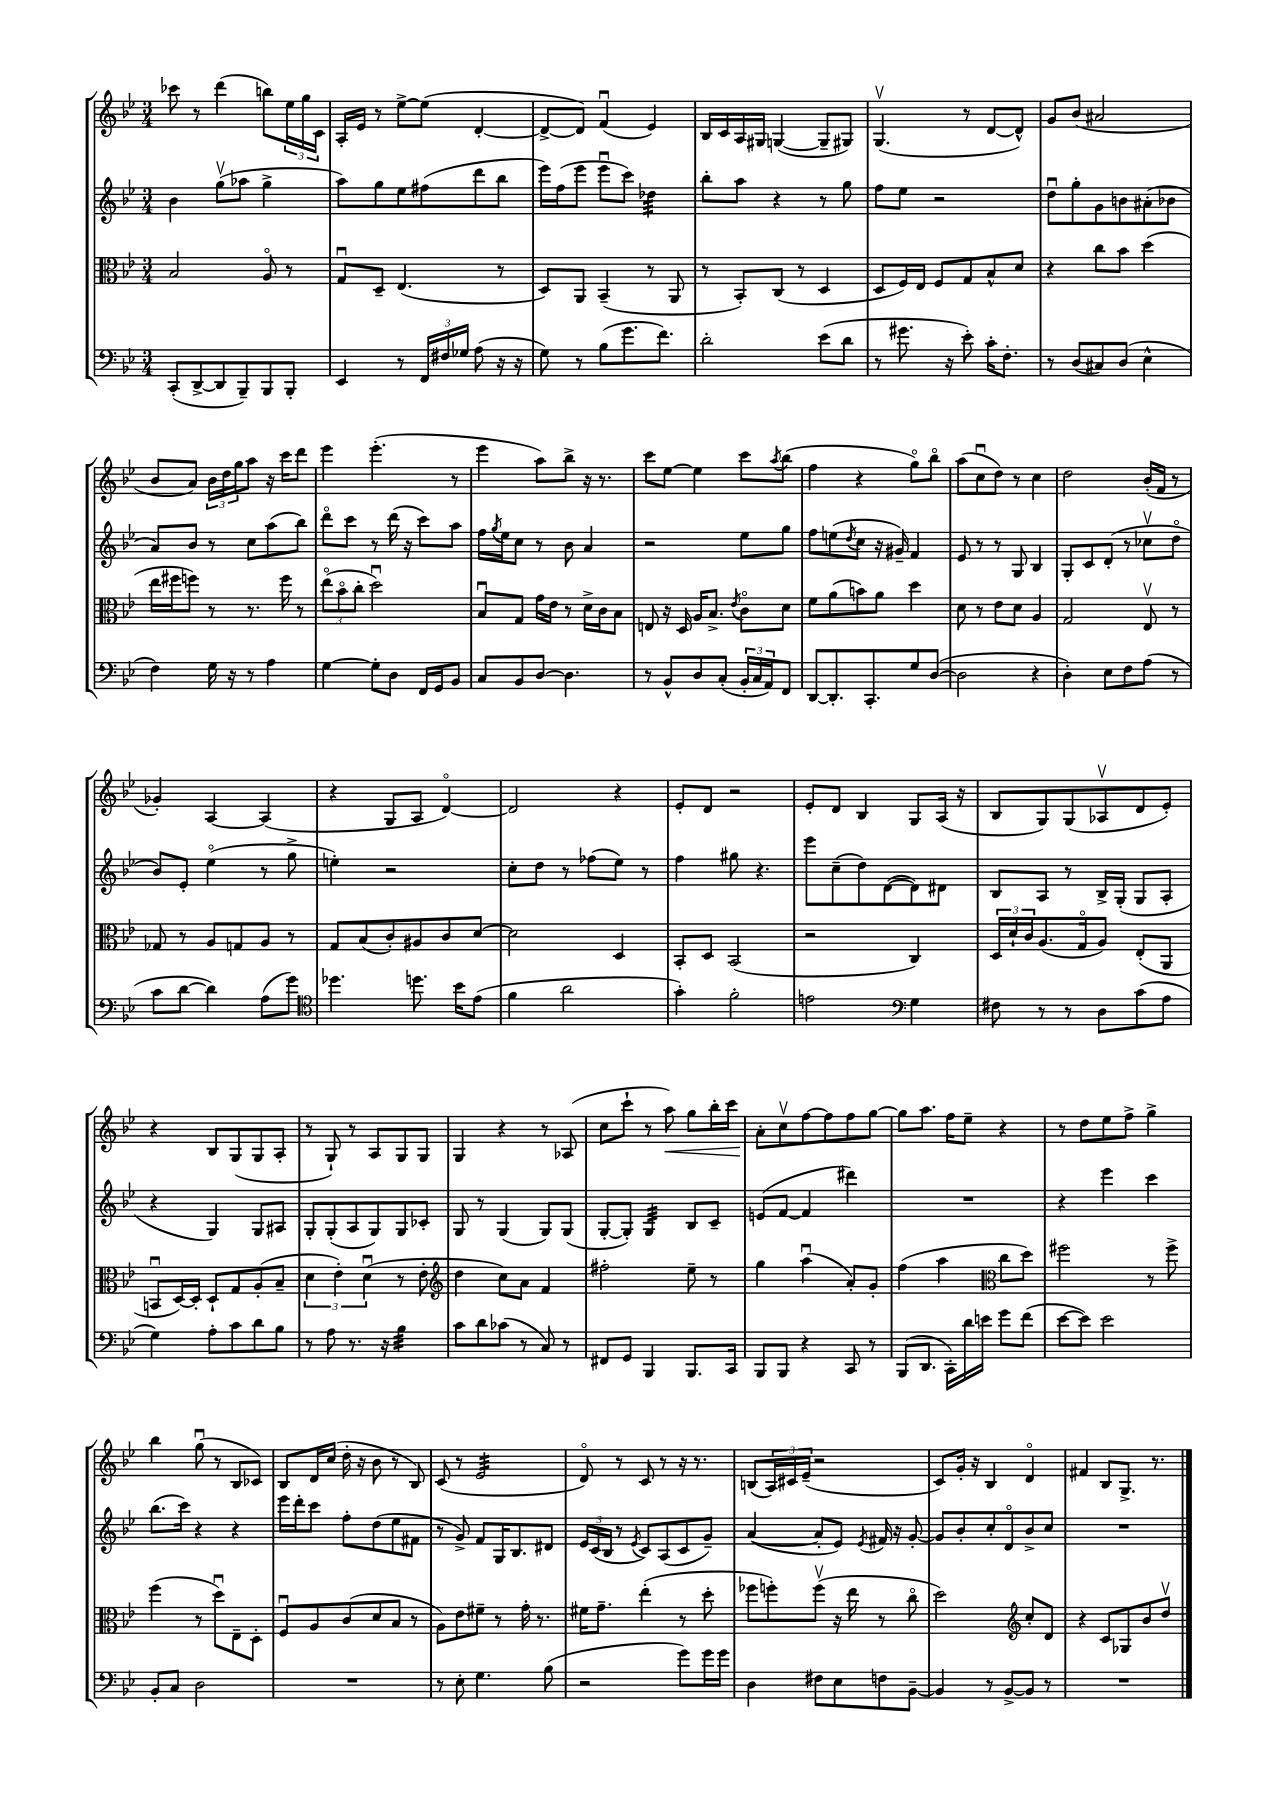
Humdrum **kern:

**kern	**kern	**kern	**kern
*staff4	*staff3	*staff2	*staff1
*clefF4	*clefC3	*clefG2	*clefG2
*k[b-e-]	*k[b-e-]	*k[b-e-]	*k[b-e-]
*M3/4	*M3/4	*M3/4	*M3/4
(8CC'/L	2B-/	4b-\	8ccc-\
[8DD^/	.	.	8r
8DD/]	.	(8ggv\L	(4ddd\
8BBB-~/)	.	8aa-\J	.
8BBB-/	8Ao/	4gg^\	8bb\L)
8BBB-'/J	8r	.	24ee-\L
.	.	.	24gg\
.	.	.	24c\JJ
=	=	=	=
4EE-/	8Gu/L	8aa\L)	16A'/LL
.	.	.	16e-/JJ
.	8D~/J	8gg\	8r
8r	(4.E-/	8ee-\	[8ee-^\L
24FF/LL	.	(8ff#\	(8ee-\]J
24F#/	.	.	.
24G-/JJ	.	.	.
(8A\	.	8ddd\	[4d'/
16r	8r	8bb-\J	.
16r	.	.	.
=	=	=	=
8G\)	8D/L)	16eee-\LL)	8d^/_L
.	.	(16ff\J	.
8r	8AA/J	8eee-\J	8d/]J)
(8B-\L	(4BB-~/	8eee-u\L	(4fu/
8.g\	.	8ccc\J)	.
.	8r	4dd-\	4e-/)
8.f\J)	.	.	.
.	8AA/	.	.
=	=	=	=
2d'\	8r	8bb-'\L	16B-/LL
.	.	.	16c/
.	8BB-'/L)	8aa\J	16A/
.	.	.	16G#/JJ
.	(8C/J	4r	([4G/
.	8r	.	.
(8e-\L	4D/	8r	8G~/]L
8d\J	.	8gg\	8G#/J)
=	=	=	=
8r	8D/L	8ff\L	(4.Gv/
8.g#\	16F/L)	8ee-\J	.
.	16E-/JJ	.	.
.	8F/L	2r	.
16r	.	.	.
8e-'\)	8G/	.	8r
16c'\LK	8B-^^/	.	[8d/L
8.F'\J	.	.	.
.	8d/J	.	8d^^/]J)
=	=	=	=
8r	4r	8ddu\L	8g/L
(8D/L	.	8gg'\	(8b-/J
8C#/)	8cc\L	8g\	2a#/
(8D/J	8b-\J	8b\	.
4E-^^\	(4dd\	(8a#'\	.
.	.	8b-\J	.
=	=	=	=
4F\)	16ee-\LL	8a/L)	8b-/L
.	16ff#\J	.	.
.	8ff\J)	8b-/J	8a/J)
16G\	8r	8r	24b-\LL
.	.	.	24dd\
16r	.	.	.
.	.	.	24gg\J
8r	8.r	8cc\L	8aa\J
4A\	.	(8aa\	16r
.	16ff\	.	16ccc\LK
.	8r	8bb-\J)	8ddd\J
=	=	=	=
[4G\	(12ee-o\L	8dddo\L	4eee-\
.	12b-o\	.	.
.	.	8ccc\J	.
.	12cc'\J	.	.
8G'\]L	2ddu\)	8r	(4.eee-'\
8D\J	.	(16ddd\	.
.	.	16r	.
16FF/LL	.	8ccc\L)	.
16GG/J	.	.	.
8BB-/J	.	8aa\J	8r
=	=	=	=
8C/L	8B-u/L	16ff\LL	4eee-\
.	.	8qgg/	.
.	.	16ee-\J	.
8BB-/	8G/J	8cc\J	.
[8D/J	16g\LL	8r	8aa\L)
.	16e-\JJ	.	.
4.D\]	8r	8b-\	8bb-^\J
.	16d^\LL	4a/	16r
.	16c\J	.	8.r
.	8B-\J	.	.
=	=	=	=
8r	8E/	2r	8ccc\L
8BB-^^/L	16r	.	[8ee-\J
.	16D/	.	.
8D/	16A/LK	.	4ee-\]
.	8.B-^/J	.	.
(8C'/J	.	.	.
.	8qe-/	.	.
24BB-'/LL	8co\L	8ee-\L	8ccc\L
24C/	.	.	.
24AA/J)	.	.	.
.	.	.	8qaa/
8FF/J	8d\J	8gg\J	(8bb-\J
=	=	=	=
[8DD/L	8f\L	8ff\L	4ff\
8.DD'/]	(8a\	(8ee\	.
.	.	8qdd/	.
.	8b\)	8cc\J	4r
8.CC'/	.	.	.
.	8a\J	16r	.
.	.	16g#~/)	.
8G/	4dd\	4f/	8ggo\L)
([8D/J	.	.	8bb-o\J
=	=	=	=
2D\]	8d\	8e-/	(8aa\L
.	8r	8r	8ccu\
.	8e-\L	8r	8dd\J)
.	8d\J	8G/	8r
4r	4A/	4B-/	4cc\
=	=	=	=
4D'\)	2G/	8G'/L	2dd\
.	.	8c/	.
8E-\L	.	(8d'/J	.
8F\	.	8r	.
(8A\J	8E-v/	8cc-v\L	(16b-'/LL
.	.	.	16f/JJ
8r	8r	8ddo\J	8r
=	=	=	=
8c\L	8G-/	8b-/L)	4g-'/)
[8d\J	8r	8e-'/J	.
4d\])	8A/L	(4ee-o\	[4A/
.	8G/	.	.
(8A\L	8A/J	8r	(4A/]
8g\J)	8r	8gg^\	.
=	=	=	=
*clefC4	*	*	*
4.dd-\	8G/L	4ee'\)	4r
.	(8B-/	.	.
.	8c'/)	2r	8G/L
8.dd\	8A#/	.	8A/J
.	8c/	.	[4do/)
16b-\LK	.	.	.
(8e-\J	[8d/J	.	.
=	=	=	=
4f\	2d\]	8cc'\L	2d/]
.	.	8dd\J	.
2a\	.	8r	.
.	.	(8ff-\L	.
.	4D/	8ee-\J)	4r
.	.	8r	.
=	=	=	=
4g'\)	8BB-'/L	4ff\	8e-'/L
.	8D/J	.	8d/J
2f'\	(2BB-/	8gg#\	2r
.	.	4.r	.
=	=	=	=
2e\	2r	8eee-\L	8e-'/L
.	.	(8cc~\	8d/J
.	.	8dd\)	4B-/
.	.	([8d\	.
*clefF4	*	*	*
4G\	4C/)	8d\])	8G/L
.	.	8d#\J	(16A/Jk
.	.	.	16r
=	=	=	=
8F#\	24D/LL	8B-/L	8B-/L
.	24d`/	.	.
.	24c/J	.	.
8r	(8.A/	8A/J	8G/)
8r	.	8r	(8G/
.	16Go/k	.	.
8D\L	8A/J)	16B-^/LL	8A-v/
.	.	(16G'/JJ	.
(8c\	(8E-'/L	8G/L	8d/
8A\J	8AA/J	8A'/J	8e-'/J)
=	=	=	=
4G\)	8BBu/L	4r	4r
.	[16D/L)	.	.
.	16D'/]JJ	.	.
8A'\L	8D`/L	4G/)	8B-/L
8c\	8G/	.	(8G/
8d\	(8A'/	8G/L	8G/
8B-\J	8B-~/J	8A#/J	8A'/J
=	=	=	=
8r	6d\	8G'/L	8r
8A\	.	(8G'/	8G`/)
.	6e-'\)	.	.
8.r	.	8A/	8r
.	(6du\	.	.
.	.	8G/)	8A/L
16r	.	.	.
4B-\	8r	8G/	8G/
.	8e-'\	8c-'/J	8G/J
=	=	=	=
*	*clefG2	*	*
8c\L	4dd\	8G/	4G/
8d\	.	8r	.
(8c-\J	8cc\L)	(4G/	4r
8r	8a\J	.	.
8C/)	4f/	8G/L)	8r
8r	.	(8G/J	(8A-/
=	=	=	=
8FF#/L	2ff#'\	[8G'/L	8cc\L
8GG/J	.	8G'/]J)	8ccc`\J
4BBB-/	.	4G/	8r
.	.	.	8aa\)
8.BBB-/L	8ee-~\	8B-/L	8gg\L
.	8r	8c~/J	16bb-'\L
16CC/Jk	.	.	16ccc\JJ
=	=	=	=
8BBB-/L	4gg\	(8e/L	8a'\L
8BBB-/J	.	[8f/J	8ccv\
4r	(4aau\	4f/]	[8ff\
.	.	.	8ff\]
8CC/	8a'/L)	4ddd#\)	8ff\
8r	8g'/J	.	[8gg\J
=	=	=	=
(8BBB-/L	(4ff\	2.r	8gg\]L
8.DD/J	.	.	8.aa\J
.	4aa\	.	.
16CC'\LL)	.	.	16ff\LK
16d\	.	.	8ee-~\J
16e\JJ	.	.	.
*	*clefC3	*	*
8g\L	8cc\L	.	4r
(8f\J	8dd\J)	.	.
=	=	=	=
[8e-\L	2ff#\	4r	8r
8e-\]J)	.	.	8dd\L
2e-\	.	4eee-\	8ee-\
.	.	.	8ff^\J
.	8r	4ccc\	4gg^\
.	8ff#^\	.	.
=	=	=	=
8BB-'/L	(4ff\	(8.bb-\L	4bb-\
8C/J	.	.	.
.	.	16ccc\Jk)	.
2D\	8r	4r	(8ggu\
.	8ddu\L)	.	8r
.	8E-~\	4r	8B-/L
.	8D'\J	.	8c-/J)
=	=	=	=
2.r	8Fu/L	16eee-\LL	8B-/L
.	.	16ddd'\J	.
.	8A/	8ccc\J	16d/L
.	.	.	(16cc/JJ
.	(8c/	8ff'\L	16dd'\
.	.	.	16r
.	8d/	(8dd\	8b-\
.	8B-/J	8ee-\	8r
.	8r	8f#\J	8B-/)
=	=	=	=
8r	8A\L)	8r	(8c/
8E-'\	8e-\	8g^/)	8r
4.G\	8f#~\J	8f/L	2e-/
.	8r	16G/K	.
.	.	8.B-/	.
.	16g'\	.	.
.	8.r	.	.
(8B-\	.	8d#/J	.
=	=	=	=
2r	16f#\LK	24e-/LL	8do/)
.	.	(24c/	.
.	8.g~\J	.	.
.	.	24B-/JJ	.
.	.	8r	8r
.	.	8qe-/	.
.	(4ee-'\	8c/L)	8c/
.	.	(8A/	8r
8g\L)	8r	8c/	16r
.	.	.	8.r
16g\L	8dd'\	8g~/J)	.
16g\JJ	.	.	.
=	=	=	=
4D\	8ff-\L	([4a/	(8B/L
.	8ff'\)	.	24A/L)
.	.	.	24c#/
.	.	.	(24e-~/JJ
8F#\L	(8ffv\J	8a'/]L	2r
8E-\	16r	8e-/J)	.
.	16ee-\	.	.
.	.	8qe-/	.
8F\	8r	16f#/	.
.	.	16r	.
[8BB-~\J	8cco\	[8g'/	.
=	=	=	=
4BB-/]	2dd\)	8g/]L	8c/L)
.	.	8b-'/	16g'/Jk
.	.	.	16r
8r	.	8cc'/	4B-/
[8BB-^/L	.	8do/	.
*	*clefG2	*	*
8BB-/]J	8cc'/L	8b-^/	4do/
8r	8d/J	8cc/J	.
=	=	=	=
2.r	4r	2.r	4f#/
.	8c/L	.	8B-/L
.	8G-/	.	8.G^/J
.	8b-/	.	.
.	.	.	8.r
.	8ddv/J	.	.
==	==	==	==
*-	*-	*-	*-
